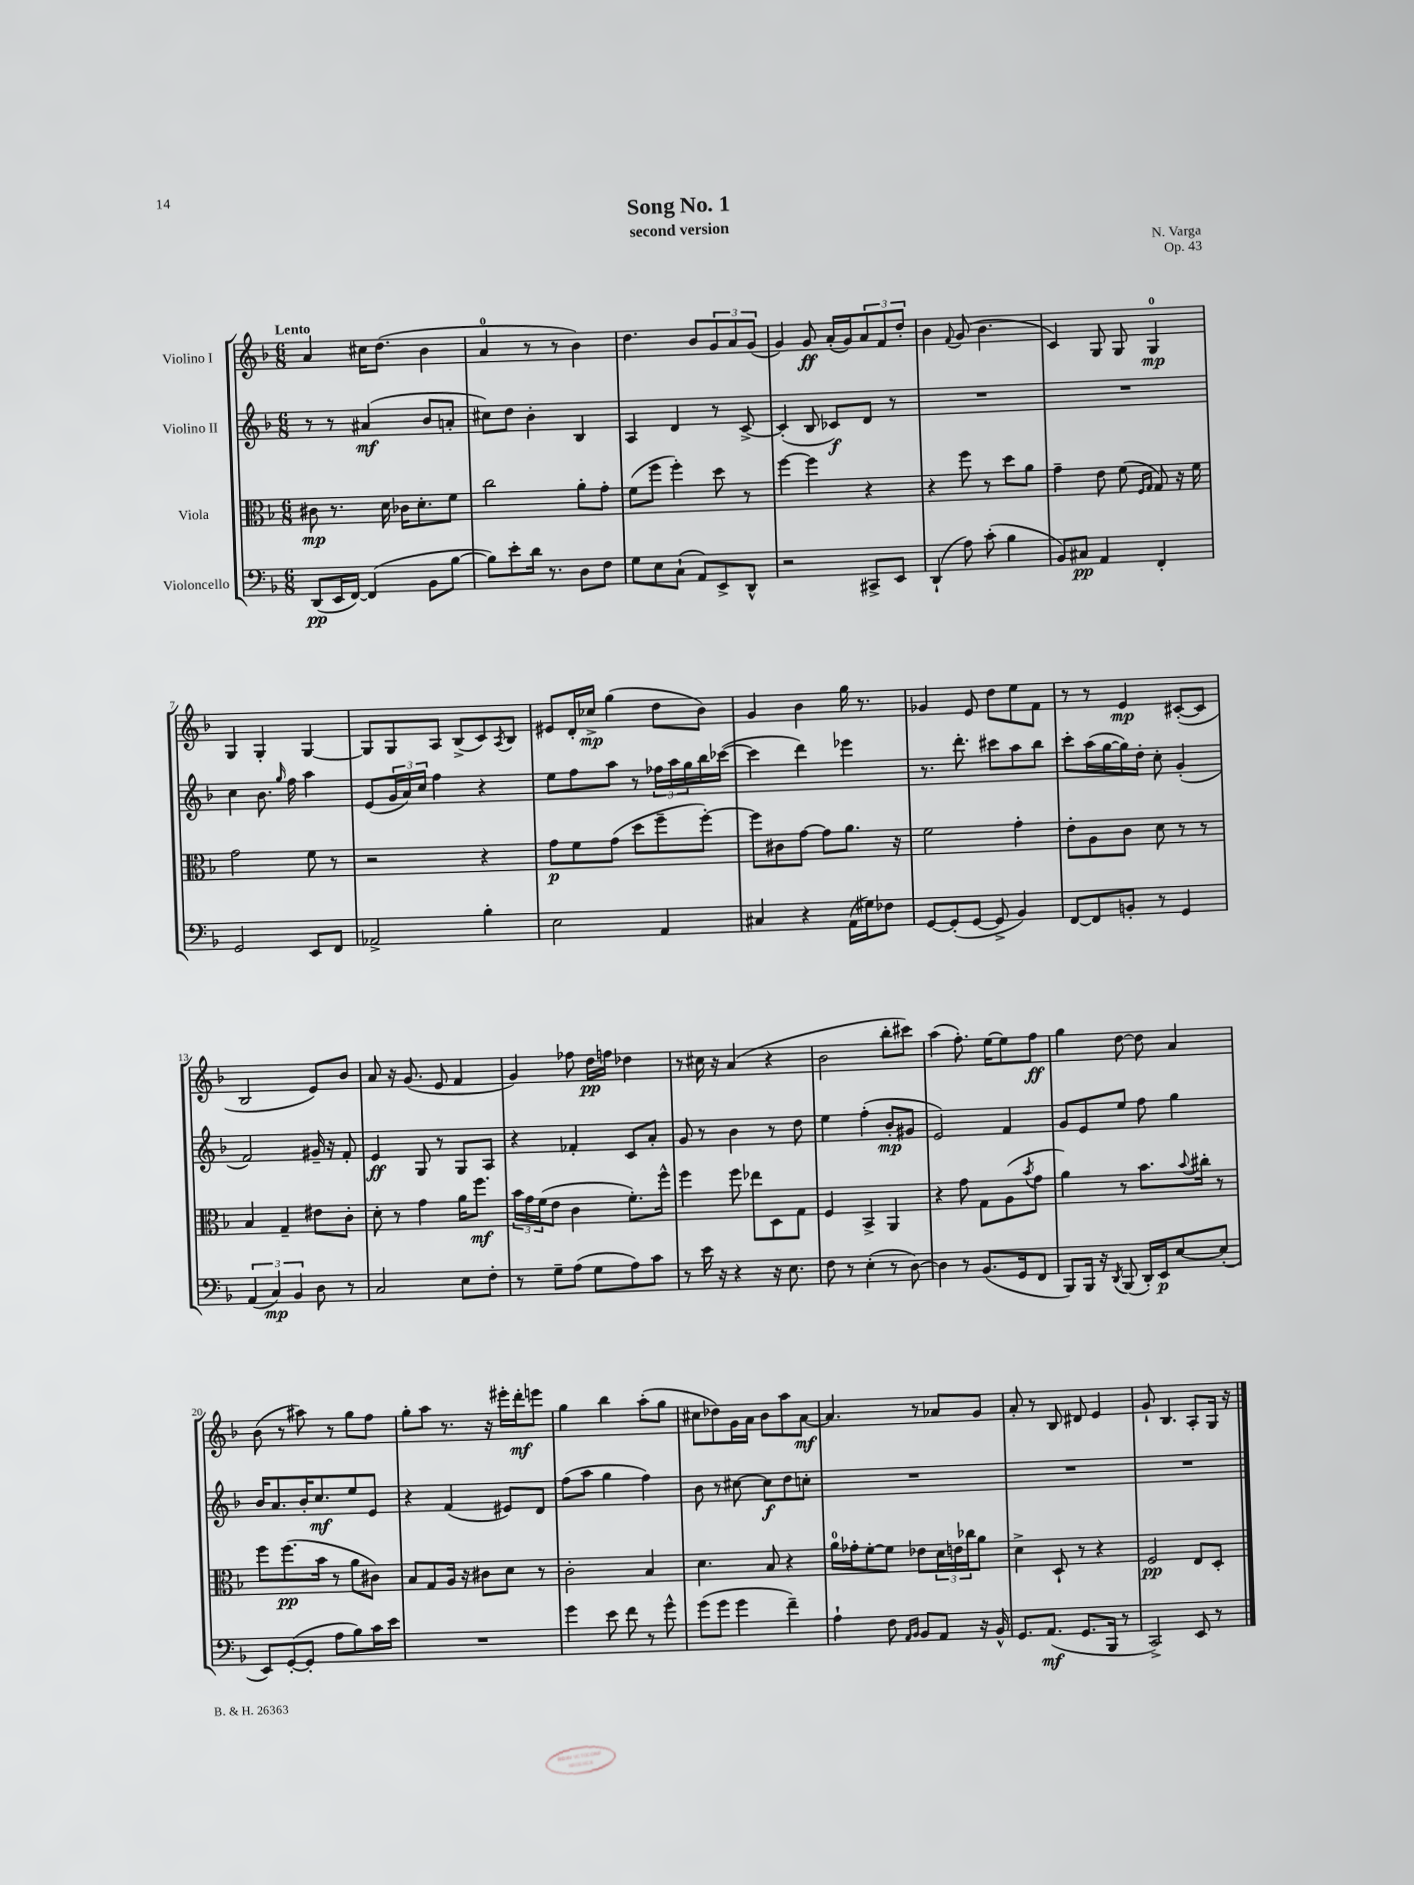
\header { title = "Song No. 1" composer = "N. Varga" subtitle = "second version" opus = "Op. 43" }
<<
\new StaffGroup <<
\new Staff = "s0" \with { instrumentName = "Violino I" } {
    \clef treble \key f \major \numericTimeSignature \time 6/8 \tempo "Lento"
    a'4 cis''16 d''8.( bes'4 |
    a'4-0 r8 r8 bes'4) |
    d''4. bes'8 \tuplet 3/2 { g'8 a'8 g'8( } |
    g'4) g'8\ff a'16-.( g'16) \tuplet 3/2 { a'8 f'8 d''8-. } |
    bes'4 \appoggiatura { f'8 } g'8( bes'4. |
    c'4) g8 g8 g4-0\mp |
    g4 g4-. g4~ |
    g8 g8 a8 bes8->( c'8) \acciaccatura { a8 } bes8 |
    eis'8 d'16-. ces''16->\mp g''4( d''8 bes'8) |
    g'4 bes'4 g''16 r8. |
    ges'4 e'8 d''8 e''8 f'8 |
    r8 r8 e'4\mp cis'8~-.( cis'8 |
    bes2 e'8) bes'8 |
    a'8 r16 g'8.( e'8 f'4 |
    g'4) fes''8 d''16\pp f''16 des''4 |
    r8 cis''16 r16 a'4( r4 |
    bes'2 bes''8-. cis'''8) |
    a''4( f''8.-.) e''16~ e''8 f''8\ff |
    g''4 d''8~ d''8 a'4 |
    bes'8( r8 ais''8) r8 g''8 f''8 |
    g''8-. a''8 r8. r16 eis'''16-. d'''16-.\mf e'''8 |
    g''4 bes''4 a''8-.( g''8 |
    cis''8 des''8) g'16 a'16 bes'8 a''8 a'8~\mf |
    a'4. r8 aes'8 g'8 |
    a'8-. r8 bes8 dis'8 e'4 |
    g'8-! bes4. a8-. g16 r16 \bar "|." |
}
\new Staff = "s1" \with { instrumentName = "Violino II" } {
    \clef treble \key f \major \numericTimeSignature \time 6/8
    r8 r8 ais'4\mf( bes'8 a'8-. |
    cis''8) d''8 bes'4-. bes4 |
    a4 d'4 r8 c'8~-> |
    c'4-.( bes8 ces'8\f) d'8 r8 |
    R2. |
    R2. |
    c''4 bes'8. \grace { g''16 } f''16 a''4 |
    e'8( \tuplet 3/2 { g'16 a'16) c''16 } f''4 r4 |
    e''8 f''8 a''8 r8 \tuplet 3/2 { fes''16 a''16 g''16 } bes''16 ces'''16~( |
    ces'''4 d'''4) ees'''4 |
    r8. d'''8.-. cis'''8 a''8 bes''8 |
    c'''8-. a''16( g''16~ g''16) d''16-. c''8-. g'4-.( |
    f'2) gis'16-- r16 f'8-. |
    e'4\ff g8 r8 g8 a8 |
    r4 fes'4-. c'8 a'8-. |
    g'8 r8 bes'4 r8 d''8 |
    e''4 f''4-.( bes'8-.\mp gis'8 |
    e'2) f'4 |
    g'8 e'8 e''8 f''8 g''4 |
    bes'16 a'8. bes'16-. c''8.\mf e''8 e'8 |
    r4 f'4( eis'8) d'8 |
    f''8( a''8 g''4 f''4) |
    bes'8 r8 cis''8~ cis''8\f d''8 c''8-. |
    R2. |
    R2. |
    R2. \bar "|." |
}
\new Staff = "s2" \with { instrumentName = "Viola" } {
    \clef alto \key f \major \numericTimeSignature \time 6/8
    cis'8\mp r8. d'16 ces'16 d'8.-. f'8 |
    c''2 a'8-. g'8-. |
    f'8( f''8 f''4-.) d''8 r8 |
    f''4~ f''4 r4 |
    r4 f''8 r8 d''8 a'8 |
    g'4-- e'8 f'8( \grace { f16 g16 } g8) r16 f'16 |
    g'2 f'8 r8 |
    r2 r4 |
    g'8\p f'8 g'8( d''8 f''8-- f''8~-.) |
    f''8 cis'8 g'8~ g'8 a'8. r16 |
    f'2 g'4-. |
    e'8-. a8 c'8 d'8 r8 r8 |
    bes4 g4-- eis'8 c'8-. |
    d'8-. r8 g'4 a'16 f''8.\mf |
    \tuplet 3/2 { bes'16 g'16 f'16( } e'8 c'4 f'8.-.) f''16-^ |
    f''4 f''8 ees''8 d8 g8 |
    f4 bes,4-> a,4 |
    r4 g'8 g8 a8( \acciaccatura { bes'8 } g'8 |
    a'4) r8 bes'8. \appoggiatura { bes'8 } cis''16-. r8 |
    f''8 f''8.\pp( bes'16 r8 a'8 cis'8) |
    bes8 g8 a16 r16 cis'8 d'8 r8 |
    c'2-. bes4 |
    d'4. bes8 r4 |
    a'16-0 ges'16-. f'8~-. f'8 ees'8 \tuplet 3/2 { d'16 e'16 ces''16 } a'8 |
    d'4-> d8-! r8 r4 |
    f2\pp e8 d8-. \bar "|." |
}
\new Staff = "s3" \with { instrumentName = "Violoncello" } {
    \clef bass \key f \major \numericTimeSignature \time 6/8
    d,8\pp( e,16 f,16~) f,4( bes,8 bes8~ |
    bes8) e'8-. d'16 r8. d8 f8 |
    g8 e8 c8-!( a,8) e,8-> d,8-^ |
    r2 cis,8-> e,8 |
    d,4-!( a8) c'8-.( bes4 |
    bes,8) cis8\pp a,4 f,4-. |
    g,2 e,8 f,8 |
    aes,2-> bes4-. |
    e2 a,4 |
    cis4 r4 a,16( gis16) fes8 |
    g,8~ g,8-.( g,8~ g,8-> bes,4) |
    f,8~ f,8 b,8-. r8 g,4 |
    \tuplet 3/2 { a,4( c4\mp) bes,4 } d8 r8 |
    c2 e8 f8-. |
    r8 g8-- a8( g8 a8) c'8 |
    r8 e'16 r16 r4 r16 e8. |
    f8 r8 e4-.( r8 d8~) |
    d4 r8 bes,8.( g,16 f,8 |
    bes,,8) bes,,16 r16 \acciaccatura { d,8 } bes,,8( d,16-.) e,16\p e8~ e8-.( |
    e,8) g,8~-.( g,8-. a8 bes8) c'16 e'16 |
    R2. |
    g'4 e'8 f'8 r8 g'8-^ |
    g'8( g'8 g'4 f'4--) |
    a4-! f8 \grace { a,16 bes,16 } bes,8 a,8 r16 bes,16-^ |
    g,8. a,8.\mf( g,8. bes,,16 r8 |
    c,2->) e,8 r8 \bar "|." |
}
>>
>>
